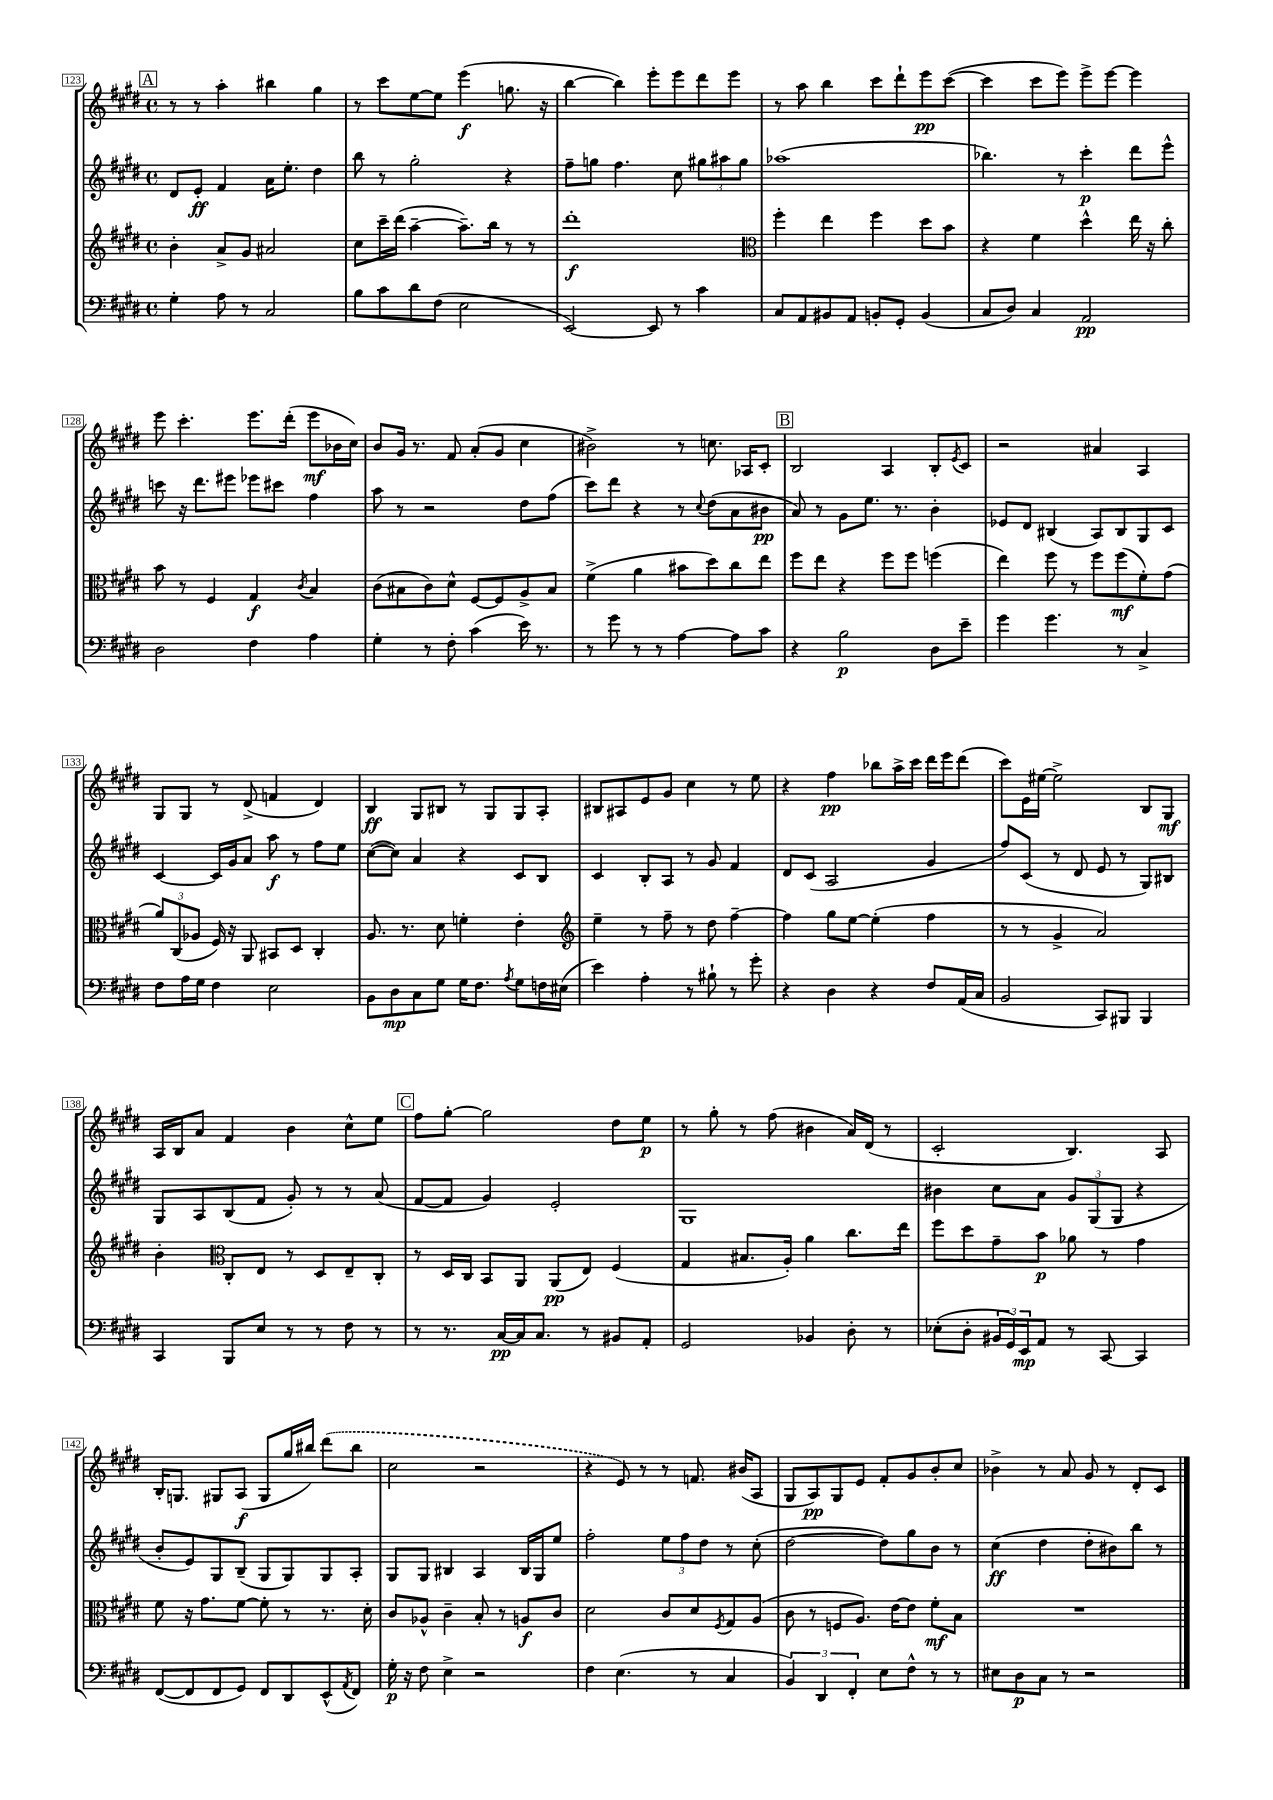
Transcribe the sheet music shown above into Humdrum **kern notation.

**kern	**kern	**kern	**kern
*staff4	*staff3	*staff2	*staff1
*clefF4	*clefG2	*clefG2	*clefG2
*k[f#c#g#d#]	*k[f#c#g#d#]	*k[f#c#g#d#]	*k[f#c#g#d#]
*M4/4	*M4/4	*M4/4	*M4/4
*met(c)	*met(c)	*met(c)	*met(c)
4G#'	4b'	8d#	8r
.	.	8e'	8r
8A	8a^	4f#	4aa'
8r	8g#	.	.
2C#	2a#	16a	4bb#
.	.	8.ee'	.
.	.	4dd#	4gg#
=	=	=	=
8B	8cc#	8bb	8r
8c#	16ccc#~	8r	8ccc#
.	(16ddd#	.	.
8d#	[4aa~	2gg#'	[8ee
(8F#	.	.	8ee]
2E	8.aa~])	.	(4eee
.	16bb	.	.
.	8r	4r	8.gg
.	8r	.	.
.	.	.	16r
=	=	=	=
[2EE)	1ddd#'	8ff#~	[4bb
.	.	8gg	.
.	.	4.ff#	4bb])
8EE]	.	.	8eee'
8r	.	8cc#	8eee
4c#	.	12gg#	8ddd#
.	.	12aa#	.
.	.	.	8eee
.	.	12gg#	.
=	=	=	=
*	*clefC3	*	*
8C#	4ff#'	(1aa-	8r
8AA	.	.	8aa
8BB#	4ee	.	4bb
8AA	.	.	.
8BB'	4ff#	.	8ccc#
8GG#'	.	.	8ddd#`
(4BB	8dd#	.	8eee
.	8b	.	([8ccc#
=	=	=	=
8C#	4r	4.bb-)	4ccc#]
8D#)	.	.	.
4C#	4f#	.	8ccc#
.	.	8r	8eee)
2AA	4dd#^^	4ccc#'	8eee^
.	.	.	[8eee
.	16ee	8ddd#	4eee]
.	16r	.	.
.	8cc#'	8eee^^	.
=	=	=	=
2D#	8b	8ccc	8eee
.	8r	16r	4.ccc#'
.	.	8.ddd#	.
.	4F#	.	.
.	.	8eee#	.
4F#	4G#	8eee-	8.eee
.	.	8ccc#	.
.	.	.	(16ddd#'
.	8qc#	.	.
4A	4B	4ff#	8eee
.	.	.	16b-
.	.	.	16cc#)
=	=	=	=
4G#'	(8c#	8aa	8b
.	8B#	8r	16g#
.	.	.	8.r
8r	8c#)	2r	.
8F#'	8d#^^	.	8f#
(4c#	[8F#	.	(8a'
.	8F#]	.	8g#
16e)	8A^	8dd#	4cc#
8.r	.	.	.
.	8B#	(8ff#	.
=	=	=	=
8r	(4f#^	8ccc#)	2b#^)
8g#	.	8ddd#	.
8r	4a	4r	.
8r	.	.	.
[4A	8b#	8r	8r
.	.	8qqcc#	.
.	8dd#)	(8dd#	8.cc
8A]	8cc#	8a	.
.	.	.	16A-
8c#	8ee	8b#	8c#'
=	=	=	=
4r	8ff#	8a)	2B
.	8ee	8r	.
2B	4r	8g#	.
.	.	8.ee	.
.	8ff#	.	4A
.	.	8.r	.
.	8ff#	.	.
8D#	(4ff	4b'	8B'
.	.	.	8qe
8e~	.	.	8c#
=	=	=	=
4g#	4ee)	8e-	2r
.	.	8d#	.
4.g#	8ff#	(4B#	.
.	8r	.	.
.	8ff#	8A)	4a#
8r	(8ff#	8B#	.
4C#^	8f#')	8G#	4A
.	(8g#	8c#	.
=	=	=	=
8F#	12a)	[4c#	8G#
.	(12C#	.	.
16A	.	.	8G#
.	12A-	.	.
16G#	.	.	.
4F#	16F#)	16c#]	8r
.	16r	16g#	.
.	8AA	8a	(8d#^
2E	8BB#	8aa	4f
.	8D#	8r	.
.	4C#'	8ff#	4d#)
.	.	8ee	.
=	=	=	=
8BB	8.A	([8cc#	4B
8D#	.	8cc#])	.
.	8.r	.	.
8C#	.	4a	8G#
8G#	8d#	.	8B#
16G#	4f'	4r	8r
8.F#	.	.	.
.	.	.	8G#
8qA	.	.	.
8G#	4e'	8c#	8G#
16F	.	8B	8A'
(16E#	.	.	.
=	=	=	=
*	*clefG2	*	*
4e)	4ee~	4c#	8B#
.	.	.	8A#
4A'	8r	8B'	8e
.	8ff#~	8A	8g#
8r	8r	8r	4cc#
8B#`	8dd#	8g#	.
8r	[4ff#~	4f#	8r
8g#'	.	.	8ee
=	=	=	=
4r	4ff#]	8d#	4r
.	.	(8c#	.
4D#	8gg#	2A	4ff#
.	[8ee	.	.
4r	(4ee']	.	8bb-
.	.	.	16aa^
.	.	.	16ccc#
8F#	4ff#	4g#	16ddd#
.	.	.	16eee
(16AA	.	.	(8ddd#
16C#	.	.	.
=	=	=	=
2BB	8r	8ff#)	8ccc#)
.	8r	(8c#	16e
.	.	.	[16ee#
.	4g#^	8r	2ee#^]
.	.	8d#	.
8CC#)	2a)	8e	.
8BBB#	.	8r	.
4BBB#	.	8G#)	8B
.	.	8B#	8G#
=	=	=	=
4CC#	4b'	8G#	16A
.	.	.	16B
.	.	8A	8a
*	*clefC3	*	*
8BBB	8C#'	(8B	4f#
8E	8E	8f#	.
8r	8r	8g#')	4b
8r	8D#	8r	.
8F#	8E~	8r	8cc#^^
8r	8C#'	(8a	8ee
=	=	=	=
8r	8r	[8f#	8ff#
8.r	16D#	8f#]	[8gg#'
.	16C#	.	.
.	8BB	4g#)	2gg#]
[16C#	.	.	.
16C#]	8AA	.	.
8.C#	.	.	.
.	(8AA	2e'	.
8r	8E)	.	.
8BB#	(4F#	.	8dd#
8AA'	.	.	8ee
=	=	=	=
2GG#	4G#	1G#	8r
.	.	.	8gg#'
.	8.B#	.	8r
.	.	.	(8ff#
.	16A')	.	.
4BB-	4a	.	4b#
8D#'	8.cc#	.	16a)
.	.	.	(16d#
8r	.	.	8r
.	16ee	.	.
=	=	=	=
(8E-'	8ff#	4b#	2c#'
8D#'	8dd#	.	.
24BB#	8g#~	8cc#	.
24GG#)	.	.	.
24EE	.	.	.
8AA	8b	8a	.
8r	8a-	12g#	4.B)
.	.	(12G#	.
[8CC#	8r	.	.
.	.	12G#	.
4CC#]	4g#	4r	.
.	.	.	8A
=	=	=	=
([8FF#	8f#	8b'	16B'
.	.	.	8.G
8FF#]	16r	8e)	.
.	8.g#	.	.
8FF#	.	8G#	8G#
8GG#)	[8f#	(8B~	(8A
8FF#	8f#']	8G#	8G#
8DD#	8r	8G#)	16gg#
.	.	.	16bb#)
(8EE^^	8.r	8G#	(8ddd#
8qAA	.	.	.
8FF#)	.	8A'	8bb#
.	16d#'	.	.
=	=	=	=
16G#'	8c#	8G#	2cc#
16r	.	.	.
8F#	8A-^^	8G#	.
4E^	4c#~	4B#	.
2r	8B'	4A	2r
.	8r	.	.
.	8A	16B#	.
.	.	16G#	.
.	8c#	8ee	.
=	=	=	=
4F#	2d#	2ff#'	4r
(4.E	.	.	8e)
.	.	.	8r
.	8c#	12ee	8r
.	.	12ff#	.
8r	8d#	.	8.f
.	.	12dd#	.
.	8qF#	.	.
4C#	8G#	8r	.
.	.	.	(16b#
.	(8A	(8cc#'	8A
=	=	=	=
6BB)	8c#	[2dd#	8G#
.	8r	.	8A)
6DD#	.	.	.
.	8F	.	8G#
6FF#'	.	.	.
.	8.A)	.	8e
8E	.	8dd#])	8f#'
.	[16e	.	.
8F#^^	8e]	8gg#	8g#
8r	8f#'	8b	8b'
8r	8B	8r	8cc#
=	=	=	=
8E#	1r	(4cc#	4b-^
8D#	.	.	.
8C#	.	4dd#	8r
8r	.	.	8a
2r	.	8dd#'	8g#
.	.	8b#)	8r
.	.	8bb	8d#'
.	.	8r	8c#
==	==	==	==
*-	*-	*-	*-
